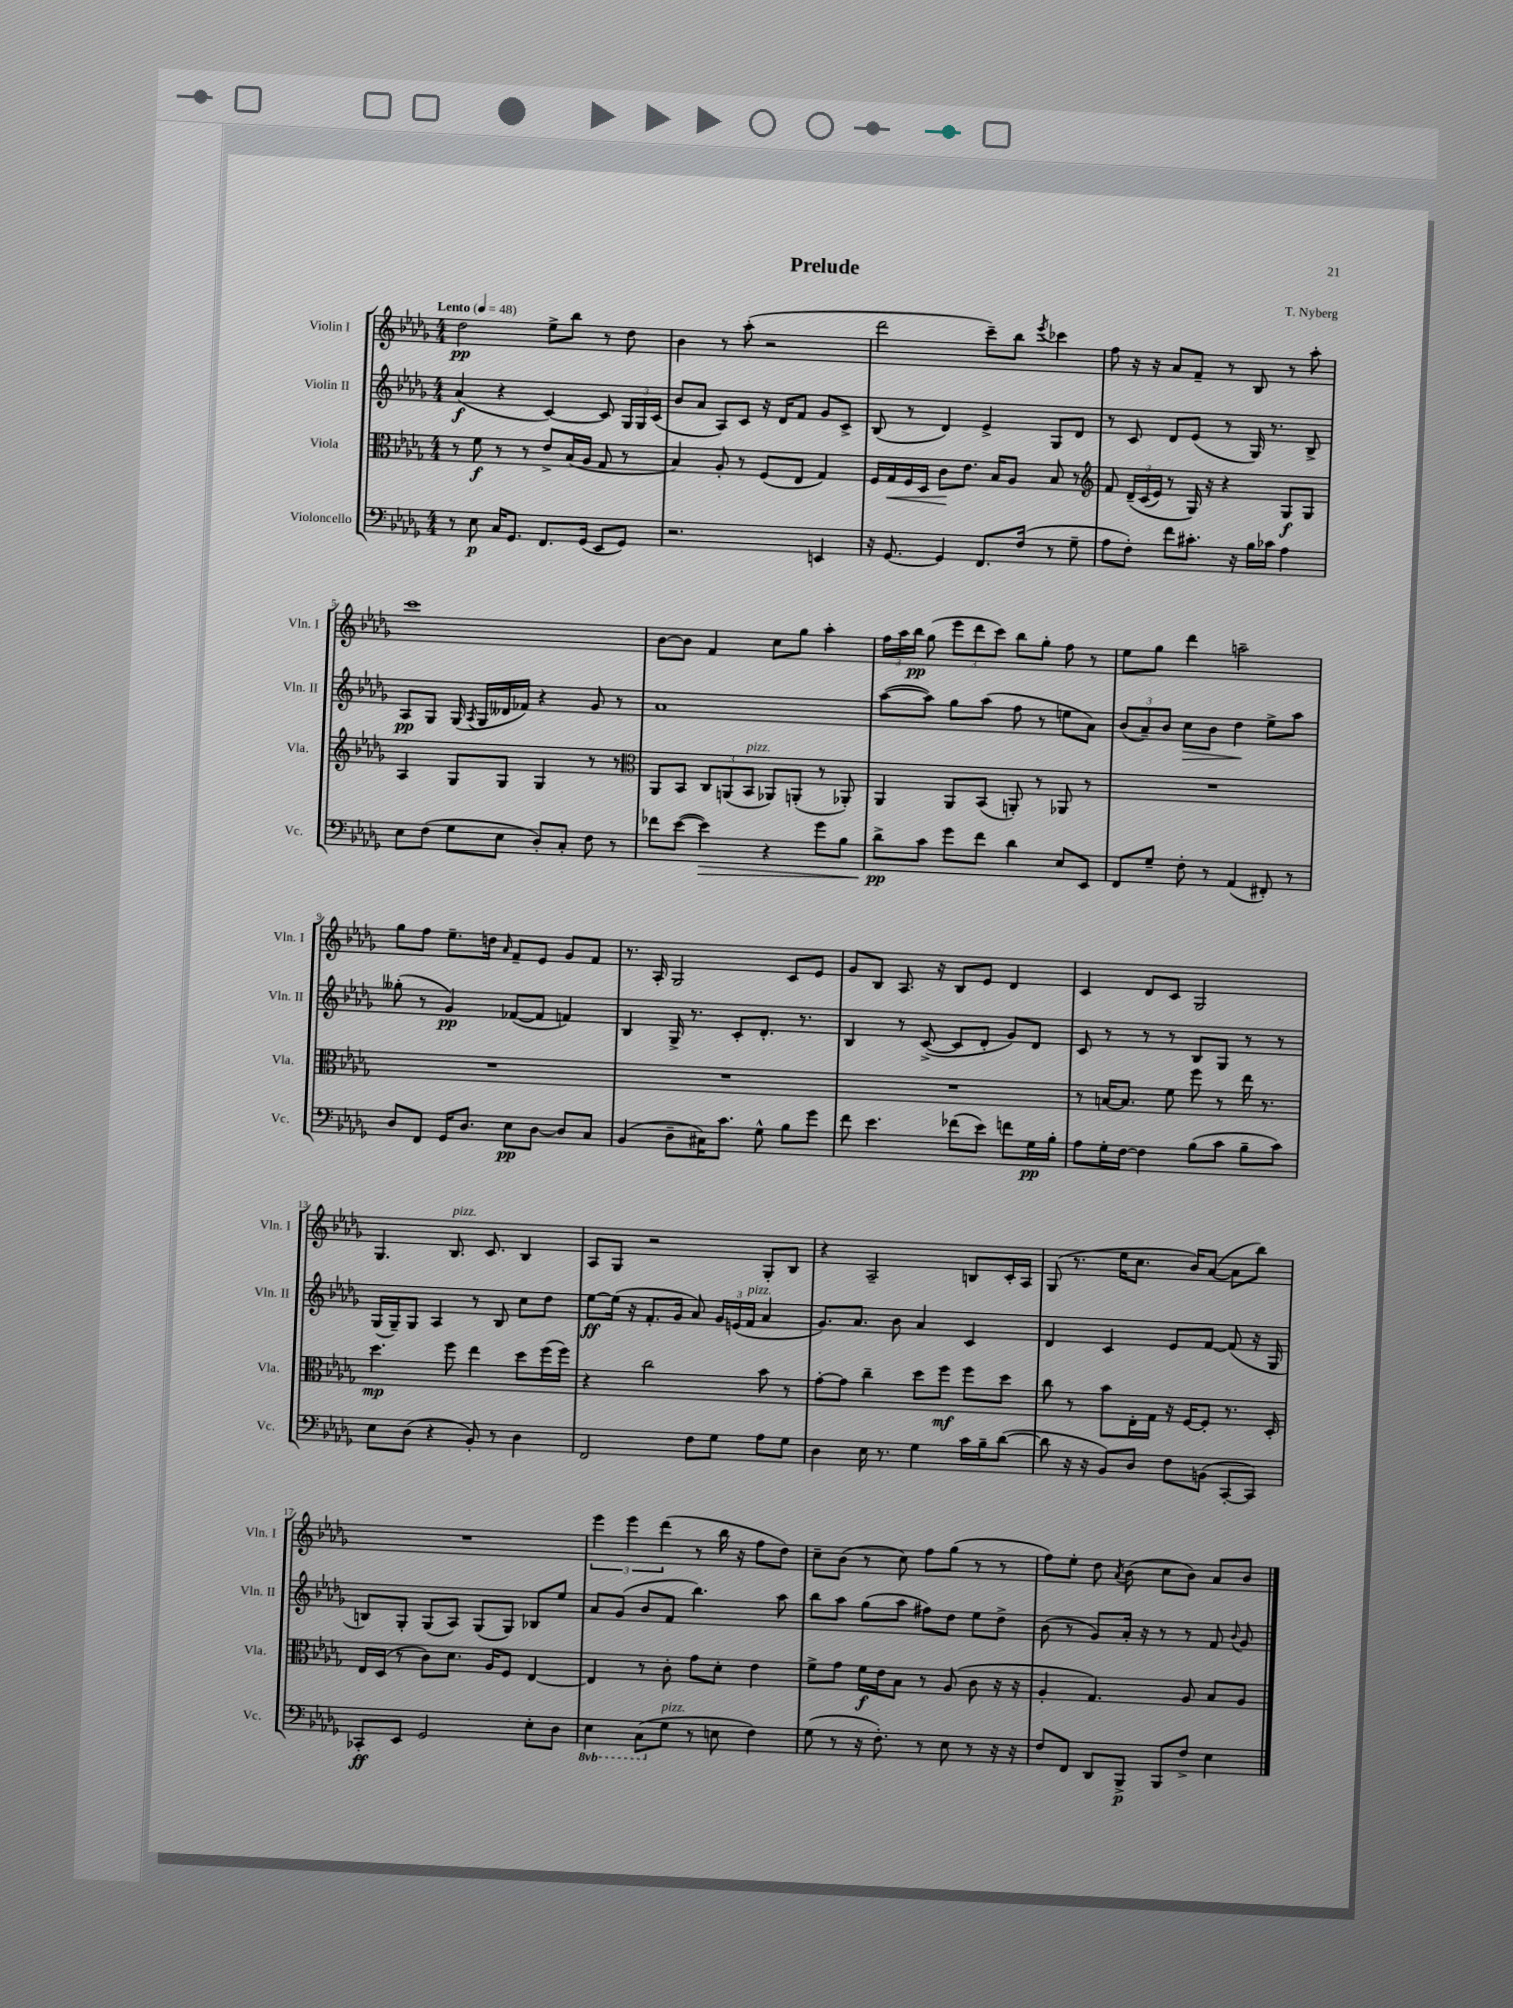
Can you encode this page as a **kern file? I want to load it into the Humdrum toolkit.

**kern	**dynam	**kern	**dynam	**kern	**dynam	**kern	**dynam
*part4	*part4	*part3	*part3	*part2	*part2	*part1	*part1
*staff4	*staff4	*staff3	*staff3	*staff2	*staff2	*staff1	*staff1
*I"Violoncello	*	*I"Viola	*	*I"Violin II	*	*I"Violin I	*
*I'Vc.	*	*I'Vla.	*	*I'Vln. II	*	*I'Vln. I	*
*clefF4	*	*clefC3	*	*clefG2	*	*clefG2	*
*k[b-e-a-d-g-]	*	*k[b-e-a-d-g-]	*	*k[b-e-a-d-g-]	*	*k[b-e-a-d-g-]	*
*M4/4	*	*M4/4	*	*M4/4	*	*M4/4	*
*MM48	*	*MM48	*	*MM48	*	*MM48	*
=1	=1	=1	=1	=1	=1	=1	=1
!	!	!	!	!	!	!LO:TX:a:B:t=Lento	!
8r	.	8r	.	(4a-/	f	2dd-\	pp
8E-\	p	8f\	f	.	.	.	.
16C/KL	.	8r	.	4r	.	.	.
8.GG-/J	.	.	.	.	.	.	.
.	.	8r	.	.	.	.	.
8.FF/L	.	8e-^/L	.	[4c/)	.	8ee-^\L	.
.	.	(16B-/L	.	.	.	8bb-\J	.
(16GG-/Jk	.	16A-/JJ	.	.	.	.	.
8EE-/L	.	8G-/	.	8c/]	.	8r	.
8GG-/J)	.	8r	.	24G-/LL	.	8dd-\	.
.	.	.	.	24G-/	.	.	.
.	.	.	.	(24c/JJ	.	.	.
=2	=2	=2	=2	=2	=2	=2	=2
2.r	.	4B-/)	.	8b-/L	.	4b-\	.
.	.	.	.	8a-/J	.	.	.
.	.	8A-'/	.	8A-/L)	.	8r	.
.	.	8r	.	8c/J	.	(8aa-'\	.
.	.	(8F/L	.	16r	.	2r	.
.	.	.	.	16d-/KL	.	.	.
.	.	8E-/J	.	8f/J	.	.	.
4EEn/	.	4G-/)	.	8g-/L	.	.	.
.	.	.	.	8c^/J	.	.	.
=3	=3	=3	=3	=3	=3	=3	=3
16r	.	16F/LL	.	(8B-/	.	2ddd-\	.
!	!	!	!LO:HP:b	!	!	!	!
[8.GG-/	.	16G-/	<	.	.	.	.
.	.	16F/	.	8r	.	.	.
.	.	16D-/JJ	.	.	.	.	.
4GG-/]	.	8c\L	.	4d-/)	.	.	.
.	.	8.e-\J	[	.	.	.	.
8.FF/L	.	.	.	4e-^/	.	8ccc~\L)	.
.	.	16B-/KL	.	.	.	.	.
.	.	8A-/J	.	.	.	8bb-\J	.
(16F/Jk	.	.	.	.	.	.	.
.	.	.	.	.	.	8qeee-/	.
8r	.	8B-/	.	8G-/L	.	4ccc-X\	.
8G-~\	.	8r	.	8d-/J	.	.	.
=4	=4	=4	=4	=4	=4	=4	=4
*	*	*clefG2	*	*	*	*	*
8A-\L	.	8f/	.	8r	.	8ff\	.
8F'\J)	.	(24d-~/LL	.	8c/	.	16r	.
.	.	(24c/	.	.	.	.	.
.	.	.	.	.	.	16r	.
.	.	24e-/JJ)	.	.	.	.	.
8f\L	.	8r	.	8d-/L	.	8a-/L	.
8.c#X'\J	.	16G-/)	.	(8e-/J	.	8f~/J	.
.	.	16r	.	.	.	.	.
.	.	4r	.	8r	.	8r	.
16r	.	.	.	.	.	.	.
16B-\LL	.	.	.	16G-/)	.	8B-/	.
16c-X\JJ	.	.	.	8.r	.	.	.
4A-\	.	8G-/L	f	.	.	8r	.
.	.	8G-/J	.	8B-^/	.	8aa-'\	.
!!LO:LB:g=z
=5	=5	=5	=5	=5	=5	=5	=5
8E-\L	.	4A-/	.	8A-/L	pp	1ccc	.
(8F\J	.	.	.	8G-/J	.	.	.
8G-\L	.	8G-/L	.	(16G-/	.	.	.
.	.	.	.	8qA-/	.	.	.
.	.	.	.	16G-/LL	.	.	.
8E-\J	.	8G-/J	.	16d--X/	.	.	.
.	.	.	.	16f-X/JJ)	.	.	.
8D-'/L)	.	4G-/	.	4r	.	.	.
8C'/J	.	.	.	.	.	.	.
8F\	.	8r	.	8g-/	.	.	.
8r	.	8r	.	8r	.	.	.
=6	=6	=6	=6	=6	=6	=6	=6
*	*	*clefC3	*	*	*	*	*
8f-X\L	.	8AA-/L	.	1a-	.	[8b-\L	.
([8e-\J	.	8BB-/J	.	.	.	8b-\J]	.
!	!LO:HP:b	!	!	!	!	!	!
4e-\])	>	12C/L	.	.	.	4f/	.
.	.	(12AAn/	.	.	.	.	.
!	!	!LO:TX:a:i:t=pizz.	!	!	!	!	!
.	.	12BB-/J	.	.	.	.	.
4r	.	8AA-X/L)	.	.	.	8cc\L	.
.	.	(8AAn'/J	.	.	.	8gg-\J	.
8g-\L	.	8r	.	.	.	4aa-'\	.
8B-\J	.	8AA-X'/)	.	.	.	.	.
=7	=7	=7	=7	=7	=7	=7	=7
8d-^\L	pp	4AA-/	.	([8aa-\L	.	24ff\LL	.
.	.	.	.	.	.	24aa-\	.
.	.	.	.	.	.	24bb-\JJ	pp
8c\J	]	.	.	8aa-\J])	.	(8gg-\	.
8g-\L	.	8AA-/L	.	8gg-\L	.	12eee-\L	.
.	.	.	.	.	.	12ddd-\	.
8f\J	.	(8BB-/J	.	(8aa-\J	.	.	.
.	.	.	.	.	.	12ccc\J)	.
4d-\	.	8AAn'/)	.	8ff\	.	8bb-\L	.
.	.	8r	.	8r	.	8gg-'\J	.
8E-/L	.	8AA-X/	.	8een\L	.	8ff\	.
8EE-/J	.	8r	.	8a-\J)	.	8r	.
=8	=8	=8	=8	=8	=8	=8	=8
8FF/L	.	1r	.	(12b-/L	.	8ee-\L	.
.	.	.	.	12a-~/)	.	.	.
8G-~/J	.	.	.	.	.	8gg-\J	.
.	.	.	.	12b-/J	.	.	.
!	!	!	!	!	!LO:HP:b	!	!
8F'\	.	.	.	8cc\L	>	4ddd-\	.
8r	.	.	.	8b-\J	.	.	.
(4AA-/	.	.	.	4dd-\	.	2aan~\	.
8FF#X'/)	.	.	.	8ee-^\L	]	.	.
8r	.	.	.	8aa-\J	.	.	.
!!LO:LB:g=z
=9	=9	=9	=9	=9	=9	=9	=9
8D-/L	.	1r	.	(8gg--X'\	.	8gg-\L	.
8FF/J	.	.	.	8r	.	8ff\J	.
16GG-/KL	.	.	.	4g-/)	pp	8.ee-~\L	.
8.D-/J	.	.	.	.	.	.	.
.	.	.	.	.	.	16ddn\Jk	.
.	.	.	.	.	.	16qqa-/	.
8E-\L	pp	.	.	([8f-X/L	.	8f~/L	.
[8D-\J	.	.	.	8f-/J]	.	8e-/J	.
8D-/L]	.	.	.	4fn/)	.	8g-/L	.
8C/J	.	.	.	.	.	8f/J	.
=10	=10	=10	=10	=10	=10	=10	=10
(4BB-/	.	1r	.	4B-/	.	8.r	.
.	.	.	.	.	.	16A-'/	.
8D-~\L	.	.	.	16G-^/	.	2G-/	.
.	.	.	.	8.r	.	.	.
16C#X\K)	.	.	.	.	.	.	.
8.c\J	.	.	.	.	.	.	.
.	.	.	.	8c'/L	.	.	.
8G-^^\	.	.	.	8.d-'/J	.	.	.
8B-\L	.	.	.	.	.	8c/L	.
.	.	.	.	8.r	.	.	.
8g-\J	.	.	.	.	.	8e-/J	.
=11	=11	=11	=11	=11	=11	=11	=11
8f\	.	1r	.	4B-/	.	8g-/L	.
4.e-\	.	.	.	.	.	8B-/J	.
.	.	.	.	8r	.	8.A-/	.
.	.	.	.	([8c^/	.	.	.
.	.	.	.	.	.	16r	.
(8f-X\L	.	.	.	8c/L]	.	8B-/L	.
8e-\J)	.	.	.	8d-'/J	.	8e-/J	.
8fn\L	.	.	.	8g-/L)	.	4d-/	.
16G-\L	pp	.	.	8d-/J	.	.	.
16B-'\JJ	.	.	.	.	.	.	.
=12	=12	=12	=12	=12	=12	=12	=12
8A-\L	.	8r	.	8c/	.	4c/	.
16G-'\L	.	[16Bn/KL	.	8r	.	.	.
[16F\JJ	.	8.B/J]	.	.	.	.	.
4F\]	.	.	.	8r	.	8d-/L	.
.	.	8f\	.	8r	.	8c/J	.
(8B-\L	.	8ff\	.	8B-/L	.	2G-/	.
8c\J	.	8r	.	8G-/J	.	.	.
8B-~\L	.	16ee-\	.	8r	.	.	.
.	.	8.r	.	.	.	.	.
8c\J)	.	.	.	8r	.	.	.
!!LO:LB:g=z
=13	=13	=13	=13	=13	=13	=13	=13
8E-\L	.	4.dd-\	mp	(16G-/LL	.	4.G-/	.
.	.	.	.	16G-~/J)	.	.	.
(8D-\J	.	.	.	8G-/J	.	.	.
4r	.	.	.	4A-/	.	.	.
!	!	!	!	!	!	!LO:TX:a:i:t=pizz.	!
.	.	8ff\	.	.	.	8.B-/	.
8BB-'/)	.	4ee-\	.	8r	.	.	.
.	.	.	.	.	.	8.c/	.
8r	.	.	.	8B-/	.	.	.
4D-\	.	8dd-\L	.	8cc\L	.	4B-/	.
.	.	(16ff\L	.	8dd-\J	.	.	.
.	.	16ff\JJ)	.	.	.	.	.
=14	=14	=14	=14	=14	=14	=14	=14
2FF/	.	4r	.	[8ee-\L	ff	8A-/L	.
.	.	.	.	(16ee-\Jk]	.	8G-/J	.
.	.	.	.	16r	.	.	.
.	.	2cc\	.	8.f'/L	.	2r	.
.	.	.	.	16g-/Jk	.	.	.
8F\L	.	.	.	8a-/)	.	.	.
8G-\J	.	.	.	24g-/LL	.	.	.
.	.	.	.	(24en/	.	.	.
!	!	!	!	!LO:TX:a:i:t=pizz.	!	!	!
.	.	.	.	24f/JJ	.	.	.
8A-\L	.	8b-\	.	4a-/	.	8G-'/L	.
8G-\J	.	8r	.	.	.	8B-/J	.
=15	=15	=15	=15	=15	=15	=15	=15
4D-\	.	[8g-'\L	.	8.g-/L)	.	4r	.
.	.	8g-\J]	.	.	.	.	.
.	.	.	.	8.a-/J	.	.	.
16E-\	.	4cc~\	.	.	.	2A-~/	.
8.r	.	.	.	.	.	.	.
.	.	.	.	8b-\	.	.	.
4G-\	.	8dd-\L	.	4a-/	.	.	.
.	.	8ff\J	mf	.	.	.	.
16c\LL	.	8ff\L	.	4c/	.	8Bn/L	.
16B-~\J	.	.	.	.	.	.	.
([8d-\J	.	8dd-\J	.	.	.	16c'/L	.
.	.	.	.	.	.	16A-/JJ	.
=16	=16	=16	=16	=16	=16	=16	=16
8d-\]	.	8cc\	.	4d-/	.	(8G-/	.
16r	.	8r	.	.	.	8.r	.
16r	.	.	.	.	.	.	.
8BB-/L)	.	8b-\L	.	4c/	.	.	.
.	.	.	.	.	.	16ee-\KL	.
8D-/J	.	16E-'\L	.	.	.	8.cc\J	.
.	.	16G-\JJ	.	.	.	.	.
8F\L	.	16r	.	8e-/L	.	.	.
.	.	[16F/KL	.	.	.	16b-/KL)	.
(8BBn\J	.	8F'/J]	.	[8f/J	.	([8a-/J	.
[8CC'/L	.	8.r	.	(8f/]	.	8a-\L]	.
8CC/J])	.	.	.	16r	.	8bb-\J)	.
.	.	16D-'/	.	16G-/	.	.	.
!!LO:LB:g=z
=17	=17	=17	=17	=17	=17	=17	=17
8CC-X'/L	ff	16E-/LL	.	8Bn/L)	.	1r	.
.	.	(16D-/JJ	.	.	.	.	.
8EE-/J	.	8r	.	8G-'/J	.	.	.
2GG-/	.	8c\L)	.	(8G-/L	.	.	.
.	.	8.d-\J	.	8A-/J)	.	.	.
.	.	.	.	(8G-/L	.	.	.
.	.	16A-/KL	.	.	.	.	.
.	.	8F/J	.	8G-/J)	.	.	.
8E-'\L	.	[4E-/	.	8B-X/L	.	.	.
8D-\J	.	.	.	8ee-/J	.	.	.
=18	=18	=18	=18	=18	=18	=18	=18
*8ba	*	*	*	*	*	*	*
4EE-\	.	4E-/]	.	8a-/L	.	6eee-\	.
.	.	.	.	(8g-/J	.	.	.
.	.	.	.	.	.	6eee-\	.
(8CC\L	.	8r	.	8b-/L	.	.	.
.	.	.	.	.	.	(6ddd-\	.
*X8ba	*	*	*	*	*	*	*
!LO:TX:a:i:t=pizz.	!	!	!	!	!	!	!
8G-\J	.	8c'\	.	8f/J	.	.	.
8r	.	8g-\L	.	4.bb-\)	.	8r	.
8En\	.	8d-'\J	.	.	.	16bb-\	.
.	.	.	.	.	.	16r	.
4F\)	.	4e-\	.	.	.	8ff\L	.
.	.	.	.	8aa-\	.	8dd-\J)	.
=19	=19	=19	=19	=19	=19	=19	=19
(8G-\	.	8f^\L	.	8bb-\L	.	8cc~\L	.
8r	.	8g-\J	.	8aa-\J	.	(8b-\J	.
16r	.	16f\LL	f	(8gg-\L	.	8r	.
8.F'\)	.	16e-\J	.	.	.	.	.
.	.	8B-\J	.	8aa-\J	.	8cc\)	.
8r	.	8r	.	8ff#X\L)	.	8ff\L	.
8E-\	.	(8A-/	.	8dd-\J	.	(8gg-\J	.
8r	.	8c\	.	8ee-\L	.	8r	.
16r	.	16r	.	8dd-^\J	.	8r	.
16r	.	16r	.	.	.	.	.
=20	=20	=20	=20	=20	=20	=20	=20
8F/L	.	4A-'/	.	(8b-\	.	8ff\L)	.
8FF/J	.	.	.	8r	.	8ee-'\J	.
8DD-/L	.	4.G-/)	.	8g-/L)	.	8dd-\	.
.	.	.	.	.	.	8qa-/	.
8BBB-^/J	p	.	.	16a-'/Jk	.	(8b-\	.
.	.	.	.	16r	.	.	.
8BBB-/L	.	.	.	8r	.	8cc\L	.
8F^/J	.	8A-/	.	8r	.	8b-\J)	.
4E-\	.	8B-/L	.	8f/	.	8a-/L	.
.	.	.	.	8qqb-/	.	.	.
.	.	8A-/J	.	8g-/	.	8b-/J	.
==	==	==	==	==	==	==	==
*-	*-	*-	*-	*-	*-	*-	*-
